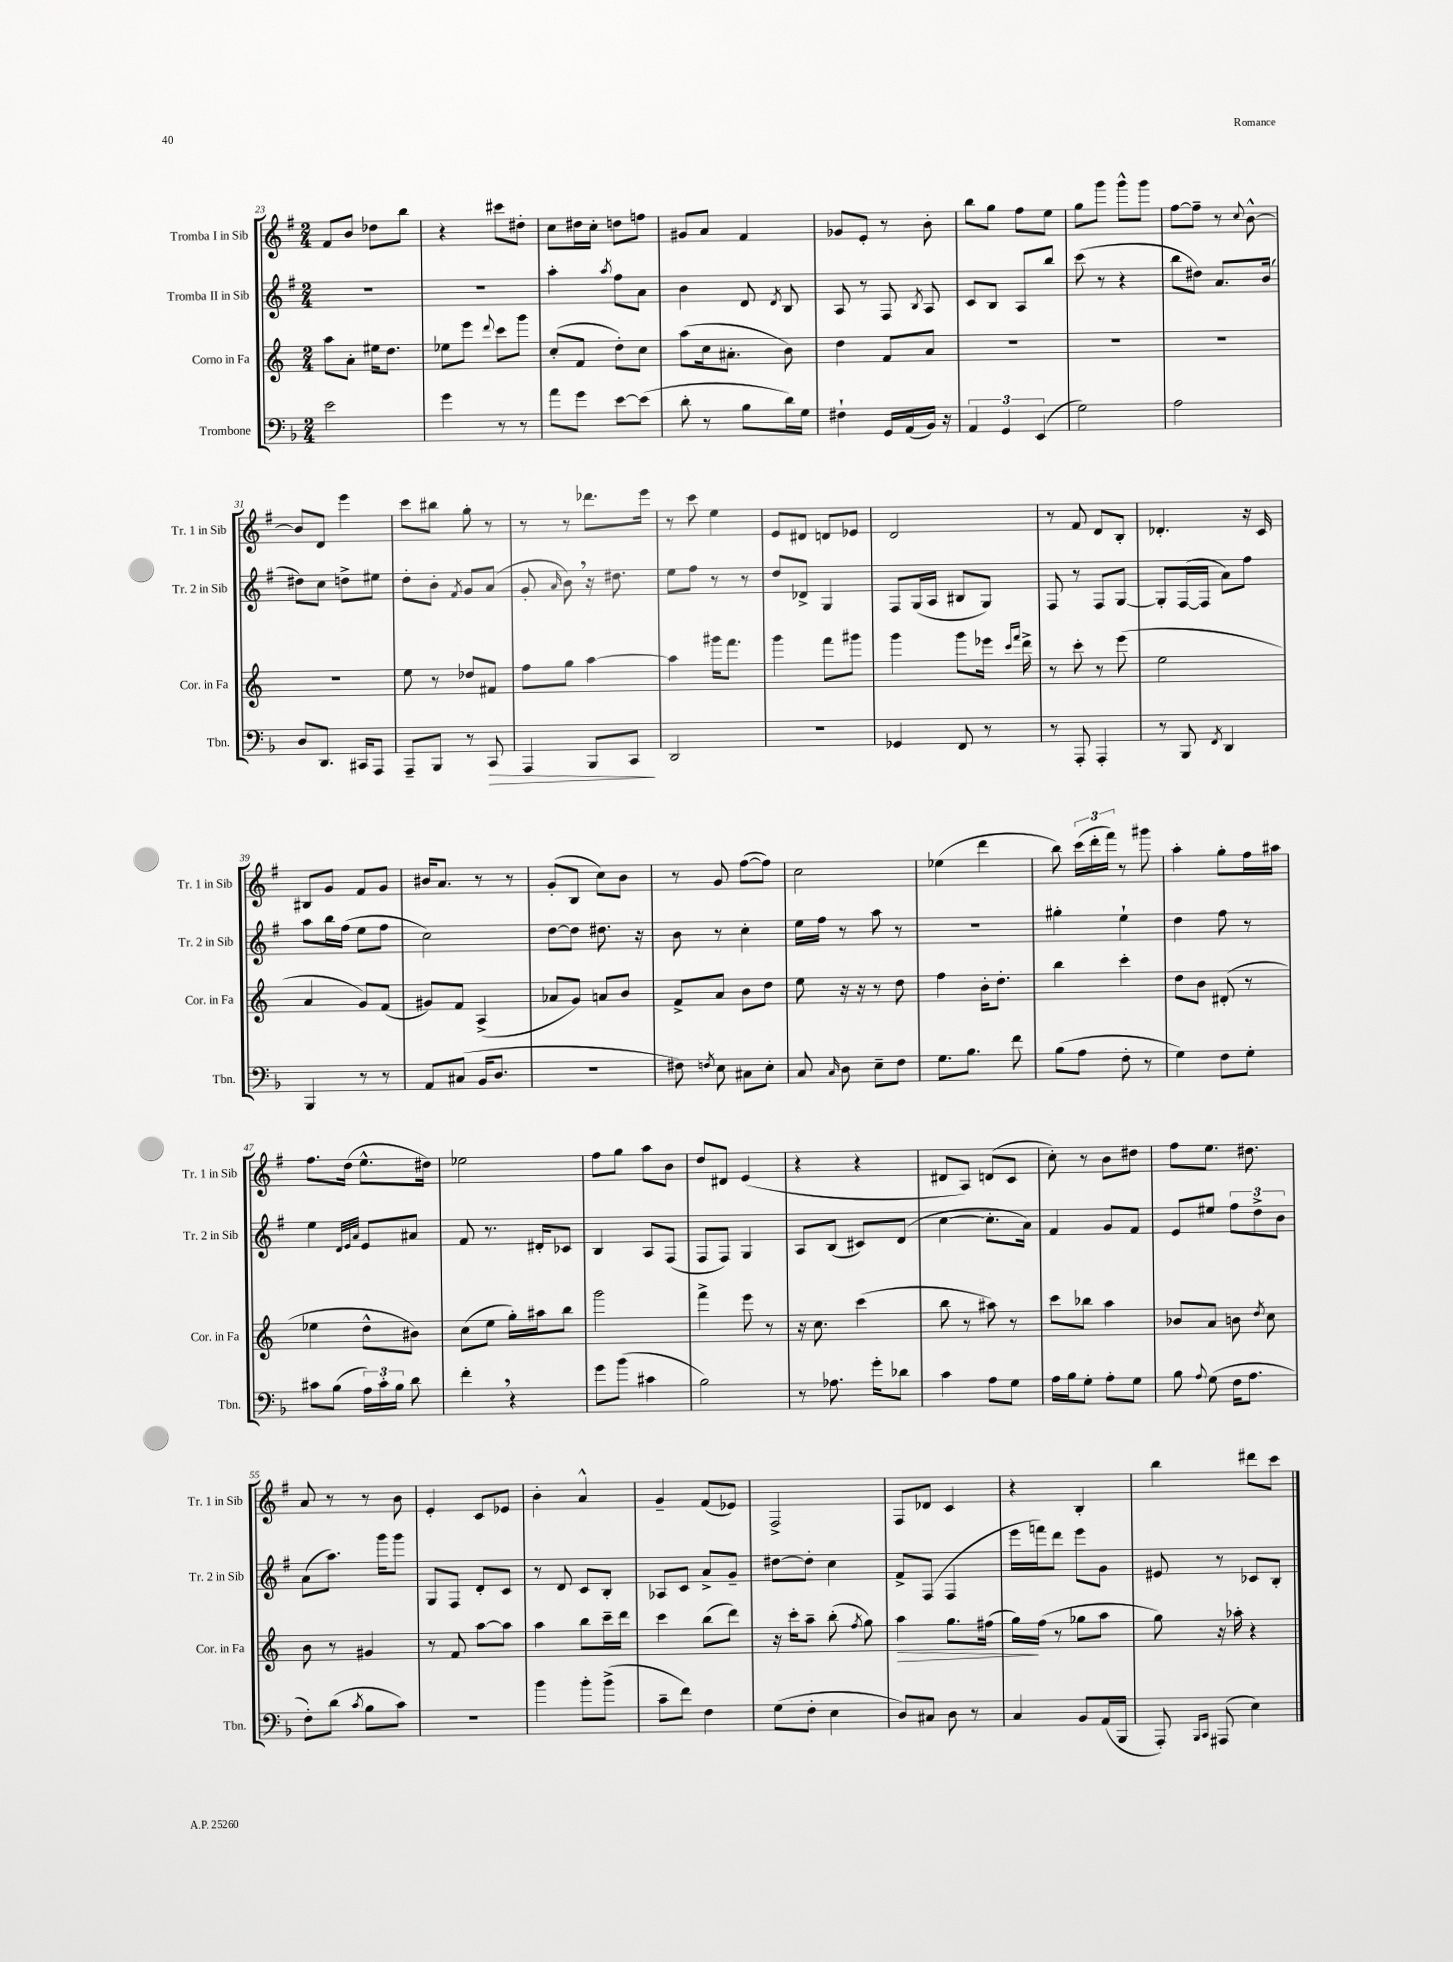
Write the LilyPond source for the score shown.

<<
\new StaffGroup <<
\new Staff = "s0" \with { instrumentName = "Tromba I in Sib" shortInstrumentName = "Tr. 1 in Sib" } {
    \clef treble \key g \major \numericTimeSignature \time 2/4
    \autoBeamOff fis'8[ b'8] des''8[ b''8] |
    r4 cis'''8[ dis''8]-. |
    c''8[ dis''16 c''16]-. d''8[ f''8] |
    gis'8[ a'8] fis'4 |
    ges'8[ e'8]-. r8 b'8-. |
    b''8[ g''8] fis''8[ e''8] |
    g''8[ g'''8] g'''8[-^ g'''8] |
    fis''8[~ fis''8]-- r8 \appoggiatura { c''8 } b'8~-^ |
    b'8[ d'8] e'''4 |
    c'''8[ bis''8] g''8-. r8 |
    r8 r8 des'''8.[ e'''16] |
    r8 c'''8 e''4 |
    e'8[ dis'8] d'8[ ees'8] |
    d'2 |
    r8 fis'8 d'8[ b8]-. |
    des'4.-. r16 c'16 |
    bis8[ g'8] fis'8[ g'8] |
    bis'16[ a'8.] r8 r8 |
    g'8[-.( b8] c''8[) b'8] |
    r8 g'8 fis''8[~( fis''8]) |
    c''2 |
    ees''4( d'''4 |
    b''8) \tuplet 3/2 { c'''16[( d'''16-. fis'''16]) } r8 gis'''8 |
    a''4-. g''8[-. fis''16 ais''16] |
    fis''8.[ d''16]( e''8.[-^ dis''16]) |
    ees''2 |
    fis''8[ g''8] a''8[ b'8] |
    d''8[ dis'8] e'4( |
    r4 r4 |
    dis'8[ a8]) d'8[( c'8] |
    c''8-.) r8 b'8[ dis''8] |
    fis''8[ e''8.] dis''8. |
    a'8 r8 r8 b'8 |
    e'4-. c'8[ ees'8] |
    b'4-. a'4-^ |
    g'4-- fis'8[( ees'8]) |
    fis2-> |
    fis8[ des'8] c'4 |
    r4 b4-. |
    b''4 dis'''8[ c'''8] \bar "|." |
}
\new Staff = "s1" \with { instrumentName = "Tromba II in Sib" shortInstrumentName = "Tr. 2 in Sib" } {
    \clef treble \key g \major \numericTimeSignature \time 2/4
    \autoBeamOff R2 |
    R2 |
    a''4-. \acciaccatura { a''8 } fis''8[ a'8] |
    b'4 d'8 \acciaccatura { d'8 } b8 |
    a8 r8 fis8 \acciaccatura { b8 } a8 |
    c'8[ b8] a8[ b''8] |
    c'''8( r8 r4 |
    b''8[ dis''8]) a'8.[ b'16]( |
    dis''8[) c''8] d''8[-> eis''8] |
    d''8[-. b'8]-. \acciaccatura { fis'8 } g'8[ a'8]( |
    g'8-. \grace { a'16 } b'8) \breathe r16 dis''8. |
    e''8[ fis''8] r8 r8 |
    d''8[ des'8]-> g4 |
    fis8[ g16( a16] bis8[ g8]) |
    fis8 r8 fis8[ g8]~ |
    g8[-. fis16~( fis16] a'8[) fis''8] |
    a''8[ b''16 fis''16]( e''8[ fis''8] |
    c''2) |
    d''8[~ d''8] dis''8. r16 |
    b'8 r8 c''4-. |
    e''16[ fis''16] r8 a''8 r8 |
    R2 |
    gis''4-. e''4-! |
    d''4 fis''8 r8 |
    e''4 \grace { d'32[ e'32 a'32] } e'8[ ais'8] |
    fis'8 r8. dis'16[-. ces'8] |
    b4 a8[ fis8]( |
    fis8[ fis8]) g4 |
    a8[ b8]( cis'8[) d'8]( |
    c''4~ c''8.[-. a'16]) |
    fis'4 g'8[ fis'8] |
    e'8[ eis''8] \tuplet 3/2 { fis''8[ d''8-> b'8] } |
    a'8[( a''8.]) g'''16[ g'''8] |
    g8[ fis8] d'8[-. c'8] |
    r8 d'8 c'8[ b8]-. |
    aes8[ c'8] a'8[-> g'8]-- |
    dis''8[~ dis''8]-. c''4 |
    fis'8[-> fis8]( fis4 |
    e'''16[ f'''16) d'''8] e'''8[ g'8] |
    eis'8 r8 ces'8[ b8]-. \bar "|." |
}
\new Staff = "s2" \with { instrumentName = "Corno in Fa" shortInstrumentName = "Cor. in Fa" } {
    \clef treble \key c \major \numericTimeSignature \time 2/4
    \autoBeamOff a''8[ a'8]-. eis''16[ d''8.] |
    ees''8[ e'''8] \appoggiatura { d'''8 } c'''8[ g'''8] |
    c''8[-.( f'8] d''8[-.) c''8] |
    a''8[( c''16 ais'8.]-. b'8) |
    d''4 f'8[ a'8] |
    R2 |
    R2 |
    R2 |
    R2 |
    e''8 r8 des''8[ fis'8] |
    f''8[ g''8] a''4~ |
    a''4 gis'''16[ f'''8.] |
    g'''4 f'''8[ gis'''8] |
    g'''4 g'''8[ ees'''16] \grace { c'''16[ f'''16] } d'''16-> |
    r8 c'''8-. r8 e'''8( |
    e''2 |
    a'4 g'8[) f'8]( |
    gis'8[) f'8] a4->( |
    aes'8[ g'8]) a'8[ b'8] |
    f'8[-> a'8] b'8[ d''8] |
    e''8 r16 r16 r8 d''8 |
    f''4 b'16[-. d''8.]-. |
    b''4 c'''4-. |
    d''8[ b'8] dis'8-.( r8 |
    ees''4 d''8[-^ bis'8]) |
    c''8[( e''8] g''16[-.) ais''16 b''8] |
    g'''2 |
    f'''4-> e'''8 r8 |
    r16 c''8. c'''4( |
    b''8 r8 ais''8) r8 |
    c'''8[ bes''8] a''4 |
    bes'8[ a'8] b'8 \acciaccatura { d''8 } c''8 |
    b'8 r8 gis'4 |
    r8 f'8 a''8[~ a''8] |
    a''4 b''8[ c'''16-- d'''16] |
    c'''4 b''8[( d'''8]) |
    r16 c'''16[-. a''8]-- b''8-.( \acciaccatura { f''8 } g''8) |
    a''4\> g''8.[ fis''16]( |
    g''16[\!) f''16]( r8 ges''8[ a''8] |
    g''8) r16 aes''16-. r4 \bar "|." |
}
\new Staff = "s3" \with { instrumentName = "Trombone" shortInstrumentName = "Tbn." } {
    \clef bass \key f \major \numericTimeSignature \time 2/4
    \autoBeamOff e'2 |
    g'4 r8 r8 |
    a'8[ g'8] e'8[~ e'8]( |
    d'8-. r8 bes8[ d'16) g16] |
    fis4-! g,16[ a,16( bes,16]) r16 |
    \tuplet 3/2 { a,4 g,4 e,4( } |
    g2) |
    a2 |
    d8[ d,8.] cis,16[ a,,8] |
    a,,8[-- bes,,8] r8 c,8\> |
    a,,4 bes,,8[ c,8]\! |
    d,2 |
    R2 |
    ges,4 f,8 r8 |
    r8 a,,8-. a,,4-. |
    r8 bes,,8 \acciaccatura { f,8 } d,4 |
    bes,,4 r8 r8 |
    a,8[ cis8]( bes,16[ d8.] |
    R2 |
    fis8) \acciaccatura { f8 } e8 cis8[ e8]-. |
    c8 \grace { c16 } d8 e8[-- f8] |
    g8.[ bes8.] f'8 |
    bes8[( a8] f8-. r8 |
    g4) f8[ g8]-. |
    cis'8[ bes8]( \tuplet 3/2 { a16[) cis'16-. bes16] } d'8 |
    f'4-. \breathe r4 |
    g'8[ bes'8]( cis'4 |
    bes2) |
    r8 aes8. g'16[-. des'8] |
    c'4 a8[ g8] |
    a16[ bes16 g8]-. a8[-. g8] |
    bes8 \appoggiatura { a8 } g8( f16[ a8.] |
    f8[-.) d'8]( \acciaccatura { c'8 } bes8[ c'8]) |
    R2 |
    bes'4 bes'8[-. bes'8]->( |
    c'8[-- f'8]) f4 |
    g8[( f8]-. e4 |
    d8[) cis8] d8 r8 |
    c4 bes,8[ a,16( bes,,16] |
    a,,8-.) \grace { bes,,16[ c,16] } ais,,8( e4) \bar "|." |
}
>>
>>
\layout { \context { \Score currentBarNumber = #23 } }
